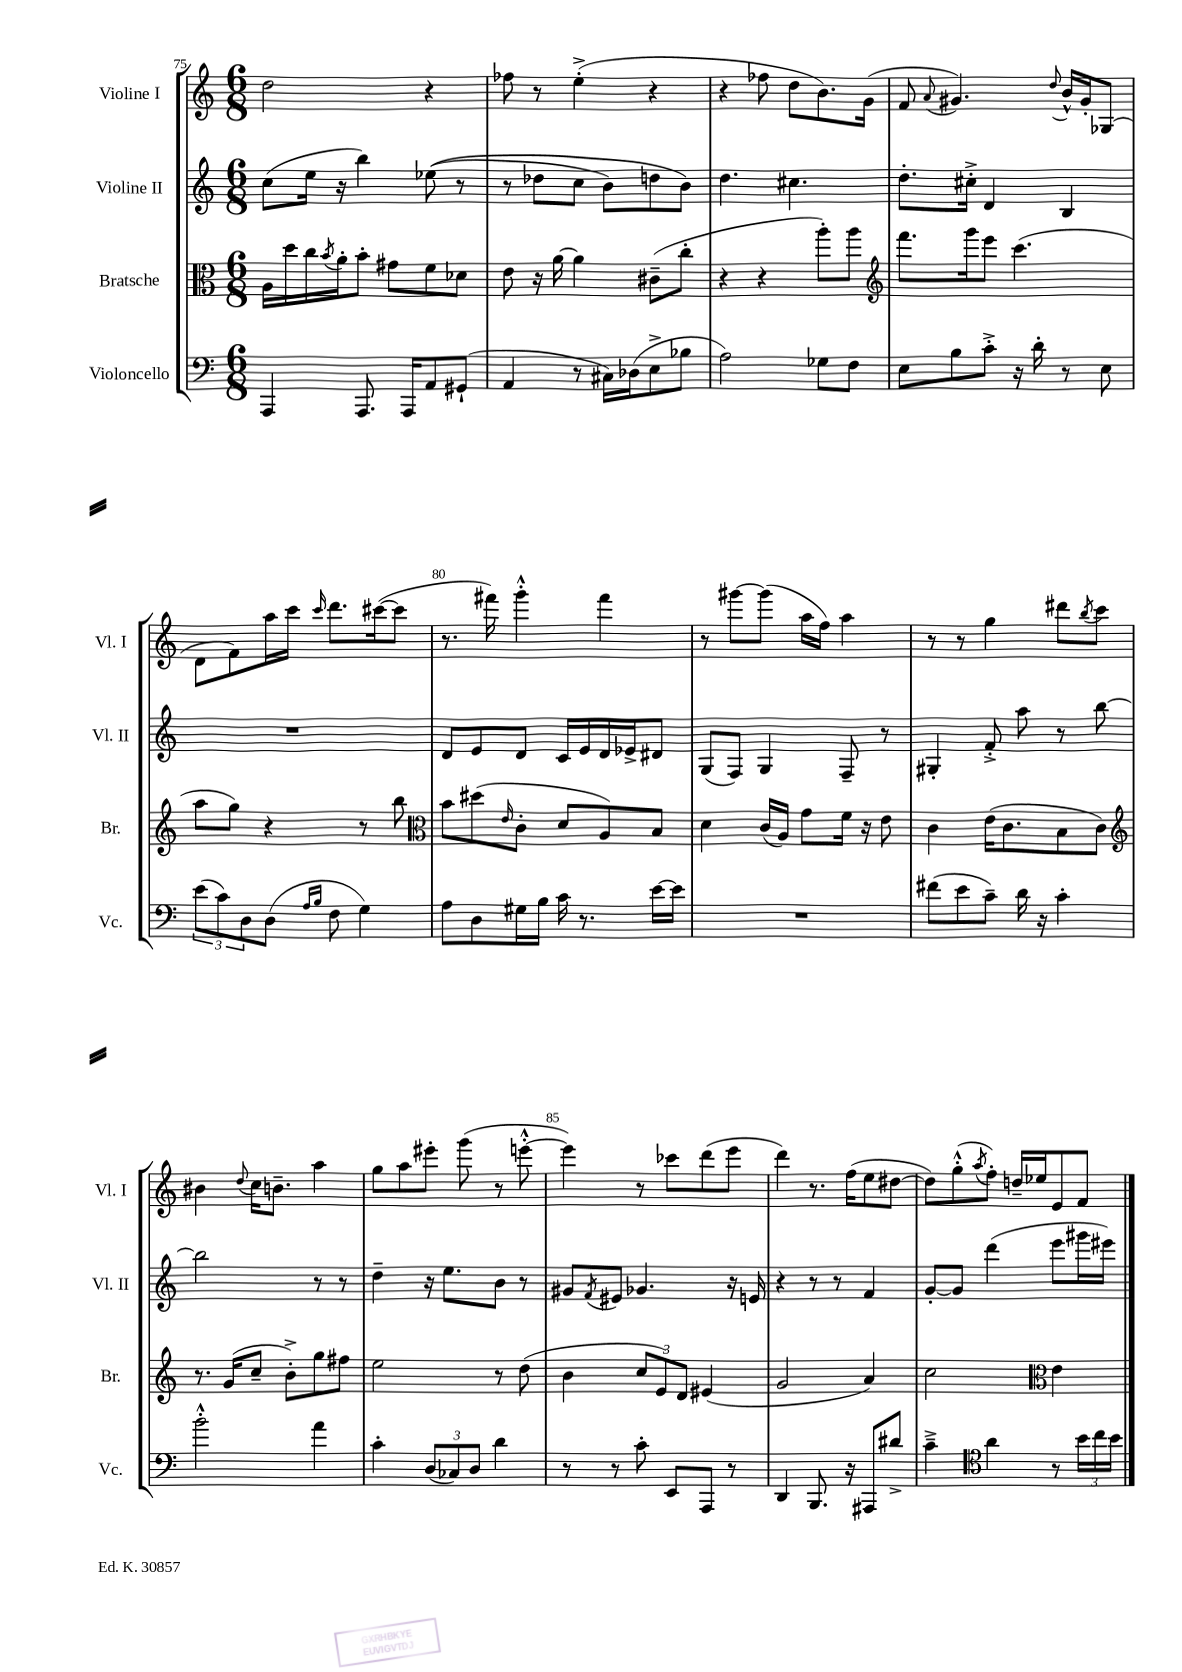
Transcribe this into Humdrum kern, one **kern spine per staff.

**kern	**kern	**kern	**kern
*staff4	*staff3	*staff2	*staff1
*clefF4	*clefC3	*clefG2	*clefG2
*k[]	*k[]	*k[]	*k[]
*M6/8	*M6/8	*M6/8	*M6/8
4AAA/	16A\LL	(8cc\L	2dd\
.	16dd\	.	.
.	16cc\	16ee\Jk	.
.	8qb/	.	.
.	16a'\J	16r	.
8.AAA/	8b'\J	4bb\)	.
.	8g#\L	.	.
16AAA/LK	.	.	.
8AA/	8f\	&((8ee-\	4r
(8GG#`/J	8d-\J	8r	.
=	=	=	=
4AA/	8e\	8r	8ff-\
.	16r	8dd-\L	8r
.	[16a\	.	.
8r	4a\]	8cc\J	(4ee'^\
16C#\LL)	.	8b\L)	.
(16D-\J	.	.	.
8E^\	(8c#~\L	8dd\	4r
8B-\J	8cc'\J	8b\J&)	.
=	=	=	=
2A\)	4r	4.dd\	4r
.	4r	.	8ff-\
.	.	4.cc#\	8dd\L
8G-\L	8aa'\L)	.	8.b\)
8F\J	8aa\J	.	.
.	.	.	(16g\Jk
=	=	=	=
*	*clefG2	*	*
8E\L	8.fff\L	8.dd'\L	8f/
.	.	.	8qqa/
8B\	.	.	4.g#/)
.	16ggg\k	16cc#'^\Jk	.
8c'^\J	8eee\J	4d/	.
16r	(4.ccc\	.	.
16d'\	.	.	.
.	.	.	8qqdd/
8r	.	4B/	16b^^/LL
.	.	.	16g#'/J
8E\	.	.	(8G-/J
=	=	=	=
(12e\L	8aa\L	2.r	8d\L
12c\)	.	.	.
.	8gg\J)	.	8f\)
12D\	.	.	.
(8D\J	4r	.	16aa\L
.	.	.	16ccc\JJ
16qqA/LL	.	.	.
16qqB/JJ	.	.	16qqccc/
8F\	.	.	8.ddd\L
4G\)	8r	.	.
.	.	.	([16ccc#\k
.	8bb\	.	8ccc#\]J
=	=	=	=
*	*clefC3	*	*
8A\L	8b\L	8d/L	8.r
8D\	(8dd#\	8e/	.
.	.	.	16fff#\)
.	16qqe/	.	.
16G#\L	8c'\J	8d/J	4ggg'^^\
16B\JJ	.	.	.
16c\	8d/L	16c/LL	.
8.r	.	16e/	.
.	8A/)	16d/	4fff#\
.	.	16e-^/J	.
[16e\LL	8B/J	8d#/J	.
16e\]JJ	.	.	.
=	=	=	=
2.r	4d\	(8G/L	8r
.	.	8F/J)	[8ggg#\L
.	(16c/LL	4G/	(8ggg#\]J
.	16A/JJ)	.	.
.	8g\L	.	16aa\LL
.	.	.	16ff\JJ)
.	16f\Jk	8F~/	4aa\
.	16r	.	.
.	8e\	8r	.
=	=	=	=
(8f#\L	4c\	4G#'/	8r
8e\	.	.	8r
8c~\J)	(16e\LK	8f'^/	4gg\
.	8.c\	.	.
16d\	.	8aa\	.
16r	.	.	.
4c'\	8B\	8r	8ddd#\L
.	.	.	8qbb/
.	8c\J)	[8bb\	8ccc\J
=	=	=	=
*	*clefG2	*	*
2b'^^\	8.r	2bb\]	4b#\
.	(16g/LK	.	.
.	.	.	8qqdd/
.	8cc~/J	.	16cc\LK
.	.	.	8.b~\J
.	8b'^\L)	.	.
4a\	8gg\	8r	4aa\
.	8ff#\J	8r	.
=	=	=	=
4c'\	2ee\	4dd~\	8gg\L
.	.	.	8aa\
(12D/L	.	16r	8eee#'\J
.	.	8.ee\L	.
12C-/)	.	.	.
.	.	.	(8ggg\
12D/J	.	.	.
4d\	8r	8b\J	8r
.	(8dd\	8r	[8eee'^^\
=	=	=	=
8r	4b\	8g#/L	4eee\])
.	.	8qf/	.
8r	.	8e#/J	.
8c'\	12cc/L	4.g-/	8r
.	12e/)	.	.
8EE/L	.	.	8ccc-\L
.	12d/J	.	.
8AAA/J	(4e#/	.	(8ddd\
8r	.	16r	8eee\J
.	.	16e/	.
=	=	=	=
4DD/	2g/	4r	4ddd\)
8.BBB/	.	8r	8.r
.	.	8r	.
16r	.	.	(16ff\LK
8AAA#/L	4a/)	4f/	8ee\
8d#^/J	.	.	[8dd#\J
=	=	=	=
4c~^\	2cc\	[8g'/L	8dd#\]L)
.	.	8g/]J	(8gg'^^\
*clefC4	*	*	*
.	.	.	8qaa/
4a\	.	(4ddd\	8ff'\J)
.	.	.	16dd~/LL
.	.	.	16ee-/J
*	*clefC3	*	*
8r	4e\	8eee\L	8e/
24b\LL	.	16ggg#\L	8f/J
24cc\	.	.	.
.	.	16eee#\JJ)	.
24b\JJ	.	.	.
==	==	==	==
*-	*-	*-	*-
